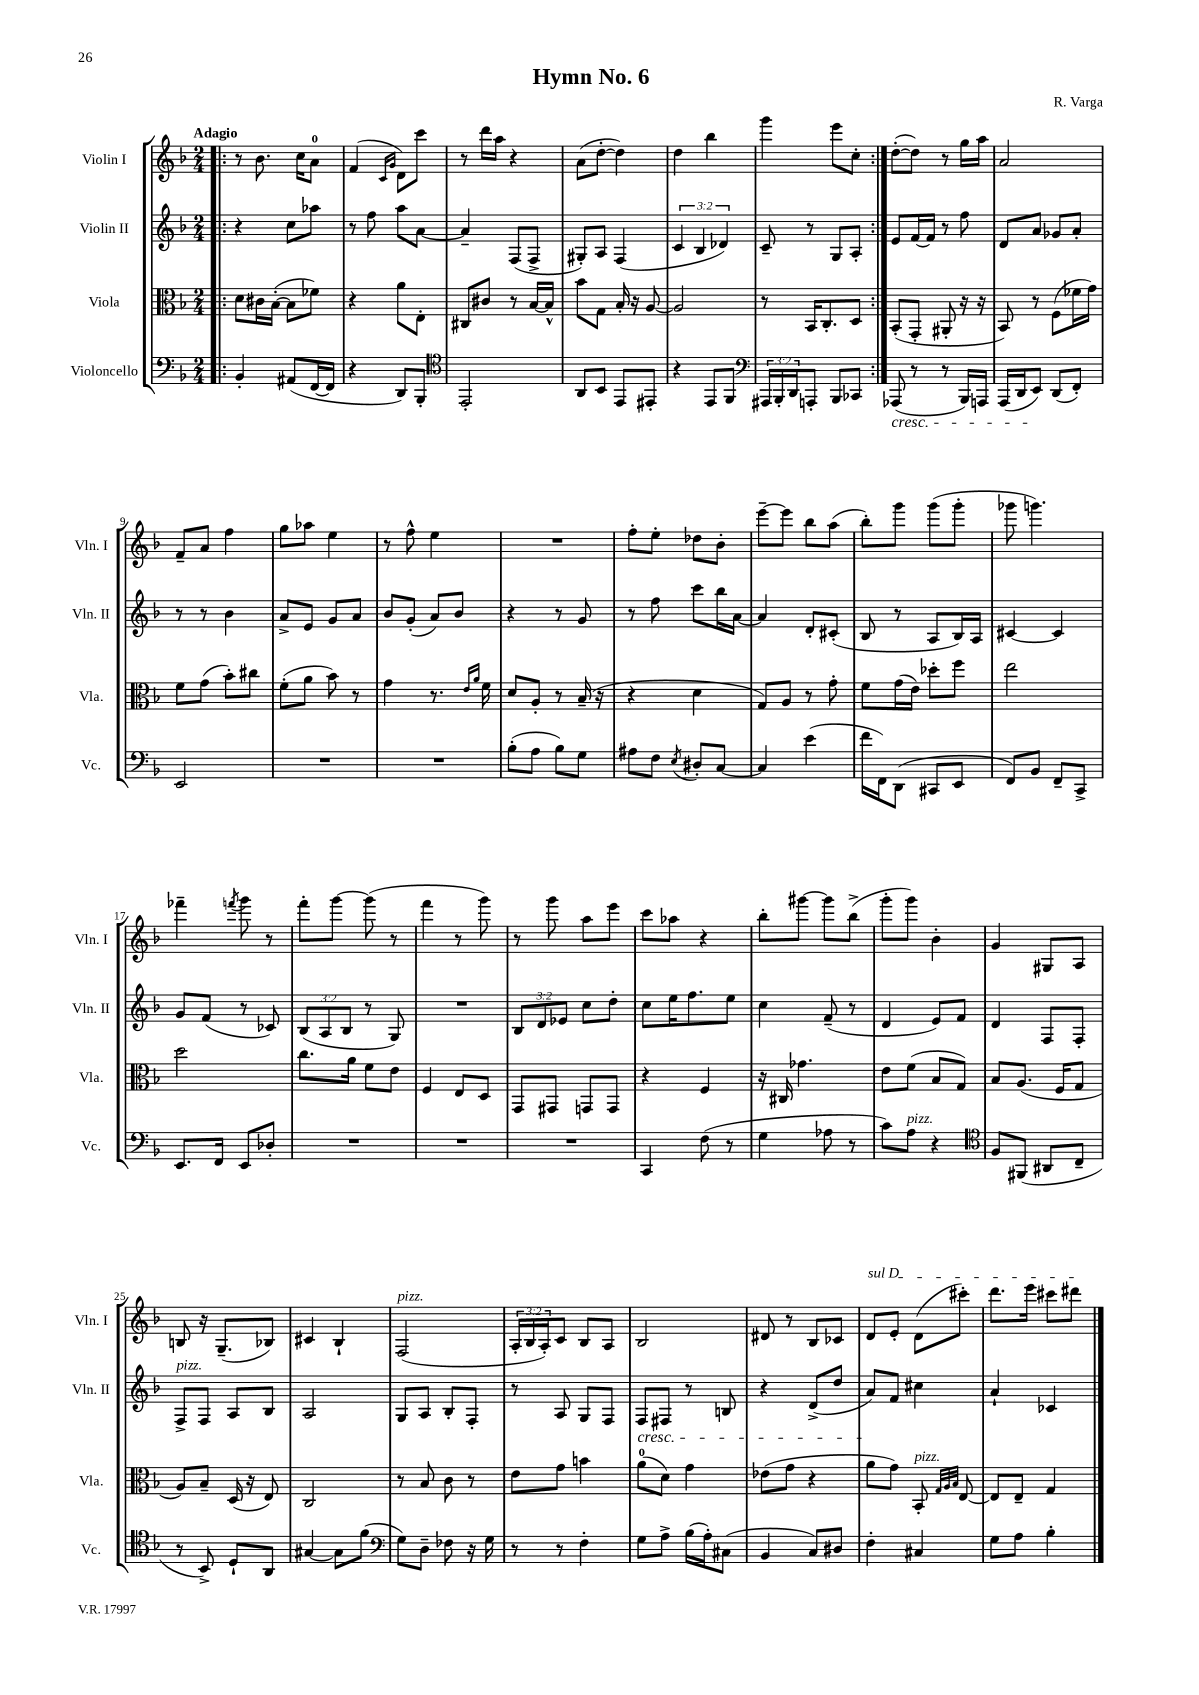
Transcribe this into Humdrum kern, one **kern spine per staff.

**kern	**kern	**kern	**kern
*part4	*part3	*part2	*part1
*staff4	*staff3	*staff2	*staff1
*I"Violoncello	*I"Viola	*I"Violin II	*I"Violin I
*I'Vc.	*I'Vla.	*I'Vln. II	*I'Vln. I
*clefF4	*clefC3	*clefG2	*clefG2
*k[b-]	*k[b-]	*k[b-]	*k[b-]
*M2/4	*M2/4	*M2/4	*M2/4
=1!|:	=1!|:	=1!|:	=1!|:
!	!	!	!LO:TX:a:B:t=Adagio
4BB-'/	8d\L	4r	8r
.	16c#X\L	.	8.b-\
.	([16B-'\JJ	.	.
(8AA#X/L	8B-\L]	8cc\L	.
.	.	.	16cc\KL
[16FF/L	8f-X\J)	8aa-X\J	8a\J
16FF/JJ]	.	.	.
=2	=2	=2	=2
4r	4r	8r	(4f/
.	.	8ff\	.
.	.	.	16qqc/LL
.	.	.	16qqg/JJ
8DD/L)	8a\L	8aa\L	8d\L)
8BBB-'/J	8E'\J	[8a\J	8ccc\J
=3	=3	=3	=3
*clefC4	*	*	*
2EE'/	8C#X/L	4a~/]	8r
.	8c#X/J	.	16ddd\LL
.	.	.	16aa\JJ
.	8r	(8F/L	4r
.	[16B-/LL	8F^/J	.
.	16B-^^/JJ]	.	.
=4	=4	=4	=4
8AA/L	8b-\L	8G#X'/L)	(8a\L
8BB-/J	8G\J	8A/J	[8dd'\J
8EE/L	16B-'/	(4F/	4dd\])
.	16r	.	.
8EE#X'/J	[8A/	.	.
=5	=5	=5	=5
4r	2A/]	6c/	4dd\
.	.	6B-/	.
8EE/L	.	.	4bb-\
.	.	6d-X/)	.
8FF/J	.	.	.
=6	=6	=6	=6
*clefF4	*	*	*
24AAA#X/LL	8r	8c~/	4ggg\
24BBB-'/	.	.	.
24DD/J	.	.	.
8AAAn'/J	16BB-/KL	8r	.
.	8.C'/	.	.
8BBB-/L	.	8G/L	8eee\L
8CC-X/J	8D/J	8A'/J	8cc'\J
=7:|!	=7:|!	=7:|!	=7:|!
!LO:TX:b:i:t=cresc.	!	!	!
(8AAA-X/	(8BB-'/L	8e/L	([8dd'\L
8r	8GG'/J	[16f/L	8dd\J])
.	.	16f/JJ]	.
8r	8AA#X'/	8r	8r
16BBB-/LL)	16r	8ff\	16gg\LL
16AAAn/JJ	16r	.	16aa\JJ
=8	=8	=8	=8
(16AAA/LL	8BB-/)	8d/L	2a/
16DD/J	.	.	.
8EE/J)	8r	8a/J	.
(8DD/L	(8F\L	8g-X/L	.
8FF'/J)	16f-X\L	8a'/J	.
.	16g\JJ)	.	.
!!LO:LB:g=z
=9	=9	=9	=9
2EE/	8f\L	8r	8f~/L
.	(8g\J	8r	8a/J
.	8b-'\L)	4b-\	4ff\
.	8cc#X\J	.	.
=10	=10	=10	=10
2r	(8f'\L	8a^/L	8gg\L
.	8a\J	8e/J	8aa-X\J
.	8b-\)	8g/L	4ee\
.	8r	8a/J	.
=11	=11	=11	=11
2r	4g\	8b-/L	8r
.	.	(8g'/J	8ff^^\
.	8.r	8a/L)	4ee\
.	.	8b-/J	.
.	16qqe/LL	.	.
.	16qqa/JJ	.	.
.	16f\	.	.
=12	=12	=12	=12
(8B-'\L	8d/L	4r	2r
8A\J	8A'/J	.	.
8B-\L)	8r	8r	.
8G\J	(16B-~/	8g/	.
.	16r	.	.
=13	=13	=13	=13
8A#X\L	4r	8r	8ff'\L
8F\J	.	8ff\	8ee'\J
8qE/	.	.	.
8D#X'/L	4d\	8ccc\L	8dd-X\L
[8C/J	.	16bb-\L	8b-'\J
.	.	[16a\JJ	.
=14	=14	=14	=14
4C/]	8G/L)	4a/]	[8eee~\L
.	8A/J	.	8eee\J]
(4e\	8r	8d'/L	8bb-\L
.	8g'\	(8c#X'/J	(8aa\J
=15	=15	=15	=15
16f\LL	8f\L	8B-/	8bb-'\L)
16FF\J)	.	.	.
(8DD\J	(16g\L	8r	8ggg\J
.	16e\JJ)	.	.
8CC#X/L	8dd-X'\L	8A/L	(8ggg\L
8EE/J	8ff\J	16B-/L)	8ggg'\J
.	.	16A/JJ	.
=16	=16	=16	=16
8FF/L)	2ee\	[4c#X/	8ggg-X\
8BB-/J	.	.	4.gggn\)
8FF~/L	.	4c#/]	.
8CC^/J	.	.	.
!!LO:LB:g=z
=17	=17	=17	=17
8.EE/L	2dd\	8g/L	4fff-X~\
.	.	(8f/J	.
16FF/Jk	.	.	.
.	.	.	8qfffn/
8EE/L	.	8r	8ggg\
8D-X'/J	.	8c-X/)	8r
=18	=18	=18	=18
2r	8.cc\L	(12B-/L	8fff'\L
.	.	12A/	.
.	.	.	[8ggg\J
.	.	12B-/J	.
.	16a\Jk	.	.
.	8f\L	8r	(8ggg\]
.	8e\J	8G/)	8r
=19	=19	=19	=19
2r	4F/	2r	4fff\
.	8E/L	.	8r
.	8D/J	.	8ggg\)
=20	=20	=20	=20
2r	8GG/L	12B-/L	8r
.	.	12d/	.
.	8GG#X/J	.	8ggg\
.	.	12e-X/J	.
.	8GGn/L	8cc\L	8aa\L
.	8GG/J	8dd'\J	8eee\J
=21	=21	=21	=21
4CC/	4r	8cc\L	8ccc\L
.	.	16ee\K	8aa-X\J
.	.	8.ff\	.
(8F\	4F/	.	4r
8r	.	8ee\J	.
=22	=22	=22	=22
4G\	16r	4cc\	8bb-'\L
.	16C#X/	.	.
.	4.g-X\	.	[8ggg#X\J
8A-X\	.	(8f~/	8ggg#\L]
8r	.	8r	(8bb-^\J
=23	=23	=23	=23
8c\L)	8e\L	4d/	8ggg'\L
!LO:TX:a:i:t=pizz.	!	!	!
8A\J	(8f\J	.	8ggg\J)
4r	8B-/L	8e/L)	4b-'\
.	8G/J)	8f/J	.
=24	=24	=24	=24
*clefC4	*	*	*
8F/L	8B-/L	4d/	4g/
(8FF#X/J	(8.A/J	.	.
8AA#X/L	.	8F/L	8G#X/L
.	16F/KL	.	.
8C~/J	8G/J	8F'/J	8A/J
!!LO:LB:g=z
=25	=25	=25	=25
!	!	!LO:TX:a:i:t=pizz.	!
8r	8A/L)	8F^/L	8Bn/
8BB-^/)	8B-~/J	8F/J	16r
.	.	.	(8.G~/L
8D`/L	(16D/	8A/L	.
.	16r	.	.
8AA/J	8E/)	8B-/J	8B-X/J)
=26	=26	=26	=26
[4G#X/	2C/	2A/	4c#X/
8G#\L]	.	.	4B-`/
(8f\J	.	.	.
=27	=27	=27	=27
*clefF4	*	*	*
!	!	!	!LO:TX:a:i:t=pizz.
8G\L)	8r	8G/L	(2F/
8D~\J	8B-/	8A/J	.
8F-X\	8c\	8B-'/L	.
16r	8r	8F'/J	.
16G\	.	.	.
=28	=28	=28	=28
8r	8e\L	8r	24A'/LL
.	.	.	24B-/
.	.	.	24A'/J)
8r	8g\J	8A/	8c/J
4F'\	4bn\	8G/L	8B-/L
.	.	8F/J	8A/J
=29	=29	=29	=29
!	!	!LO:TX:b:i:t=cresc.	!
8G\L	(8a\L	8F/L	2B-/
8A^\J	8d\J)	8F#X/J	.
(16B-\LL	4g\	8r	.
16A'\J)	.	.	.
(8C#X\J	.	8Bn/	.
=30	=30	=30	=30
4BB-/	(8e-X\L	4r	8d#X/
.	8g\J	.	8r
8C/L)	4r	(8d^/L	8B-/L
8D#X/J	.	8dd/J	8c-X/J
=31	=31	=31	=31
!	!	!	!LO:TX:a:i:t=sul D
4F'\	8a\L	8a/L)	8d/L
.	8g\J)	8f/J	8e'/J
!	!LO:TX:a:i:t=pizz.	!	!
4C#X/	8BB-'/	4cc#X\	(8d\L
.	32qqG/LLL	.	.
.	32qqA/	.	.
.	32qqB-/JJJ	.	.
.	[8E/	.	8ccc#X'\J)
=32	=32	=32	=32
8G\L	8E/L]	4a`/	8.ddd\L
8A\J	8E~/J	.	.
.	.	.	16eee\Jk
4B-'\	4G/	4c-X/	8ccc#X\L
.	.	.	8ddd#X\J
==	==	==	==
*-	*-	*-	*-
